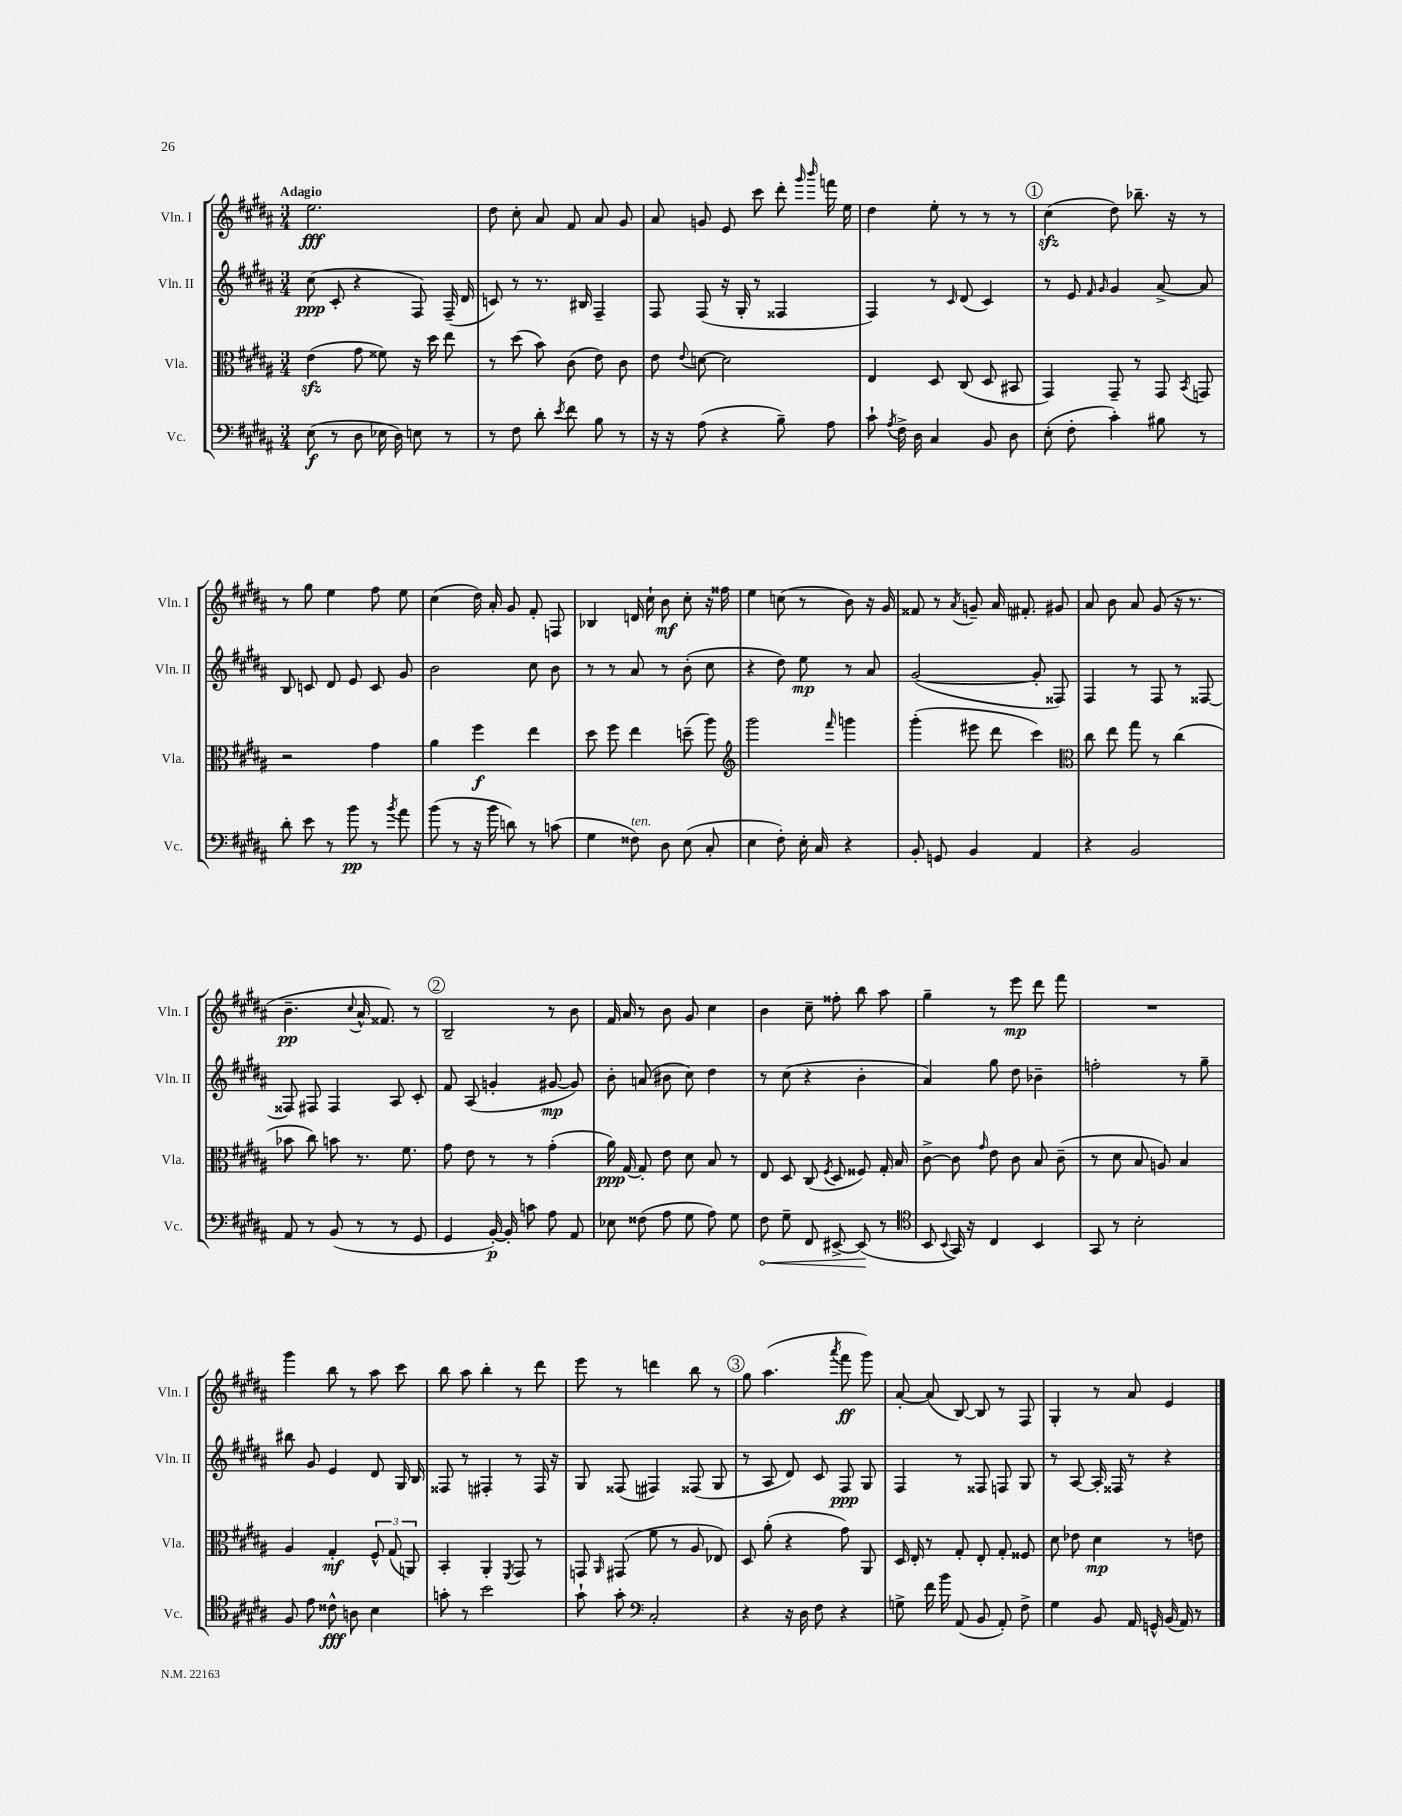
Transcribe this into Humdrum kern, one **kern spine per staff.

**kern	**kern	**kern	**kern
*staff4	*staff3	*staff2	*staff1
*clefF4	*clefC3	*clefG2	*clefG2
*k[f#c#g#d#a#]	*k[f#c#g#d#a#]	*k[f#c#g#d#a#]	*k[f#c#g#d#a#]
*M3/4	*M3/4	*M3/4	*M3/4
(8E	(4e	(8cc#	2.ee
8r	.	8c#'	.
8D#	8g#	4r	.
16E-	8f##)	.	.
16D#)	.	.	.
8E	16r	8F#)	.
.	16dd#	.	.
8r	8ee	(16F#~	.
.	.	16d#	.
=	=	=	=
8r	8r	8c)	8dd#
8F#	(8dd#	8r	8cc#'
8d#'	8b)	8.r	8a#
8qe	.	.	.
8f#	(8c#	.	8f#
.	.	16B#	.
8B	8e)	4F#~	8a#
8r	8c#	.	8g#
=	=	=	=
16r	8e	8F#	8a#
16r	.	.	.
.	8qqe	.	.
(8A#	[8d	(8F#	8g
4r	2d]	16r	8e
.	.	16G#'	.
.	.	8r	8ccc#
8B~)	.	4F##	8ddd#'
.	.	.	16qqggg#
.	.	.	16qqbbb
8A#	.	.	16fff
.	.	.	16ee
=	=	=	=
8c#`	4E	4F#)	4dd#
8qA#	.	.	.
16F#^	.	.	.
16D#	.	.	.
4C#	8D#	8r	8ee'
.	.	16qqc#	.
.	(8C#	(8d#	8r
8BB	8D#	4c#)	8r
8D#	8BB#	.	8r
=	=	=	=
(8E'	4GG#)	8r	(4cc#
8F#'	.	8e	.
.	.	16qqf#	.
.	.	16qqg#	.
4c#')	8GG#~	4g#	8dd#)
.	8r	.	8.bb-~
8B#	8GG#	[8a#^	.
.	.	.	16r
.	8qBB	.	.
8r	8GG	8a#]	8r
=	=	=	=
8d#'	2r	8B	8r
8e	.	8c	8gg#
8r	.	8d#	4ee
8b	.	8e	.
8r	4g#	8c	8ff#
8qb	.	.	.
8a#	.	8g#	8ee
=	=	=	=
(8b	4a#	2b	(4cc#
8r	.	.	.
16r	4ff#	.	16dd#)
16b	.	.	16a#'
8d)	.	.	8g#
8r	4ee	8cc#	8f#'
(8c	.	8b	8F
=	=	=	=
4G#	8dd#	8r	4B-
.	8ff#	8r	.
8F##)	4ee	8a#	16d
.	.	.	16cc#`
8D#	.	8r	8b
(8E	(8dd~	(8b'	8cc#'
8C#'	8aa#)	8cc#	16r
.	.	.	16ff##
=	=	=	=
*	*clefG2	*	*
4E	2ggg#	4r	4ee
8F#')	.	8dd#)	(8cc
16E'	.	8ee	8r
16C#	.	.	.
.	16qqfff#	.	.
4r	4ggg	8r	8b)
.	.	8a#	16r
.	.	.	16g#
=	=	=	=
8BB'	(4ggg#'	([2g#	8f##
8GG	.	.	8r
.	.	.	8qa#
4BB	8eee#	.	8g~
.	8ddd#	.	16a#
.	.	.	8.f#'
4AA#	4ccc#)	8g#']	.
.	.	8F##)	8g#
=	=	=	=
*	*clefC3	*	*
4r	8cc#	4F#	8a#
.	8ee	.	8b
2BB	8gg#	8r	8a#
.	8r	8F#	(8g#
.	(4cc#	8r	16r
.	.	.	8.r
.	.	[8F##	.
=	=	=	=
8AA#	8b-	8F##]	4.b~
8r	8cc#)	8F#	.
(8BB	8b	4F#	.
.	.	.	8qqcc#
8r	8.r	.	16a#^^
.	.	.	8.f##)
8r	.	8A#	.
.	8.f#	.	.
8GG#	.	8c#'	8r
=	=	=	=
4GG#	8g#	8f#	2B~
.	8e	(8A#	.
[16BB')	8r	4g'	.
16BB']	.	.	.
8c	8r	.	.
8A#	(4g#'	[8g#	8r
8AA#	.	8g#])	8b
=	=	=	=
8E-	16a#)	8b'	16f#
.	[16G#	.	16a#
(8F##	8G#']	(8a	8r
8A#	8e	8b#	8b
8G#	8d#	8cc#)	8g#
8A#)	8B	4dd#	4cc#
8G#	8r	.	.
=	=	=	=
8F#	8E	8r	4b
8G#~	8D#	(8cc#	.
8FF#	(8C#	4r	8cc#~
.	8qF#	.	.
[8EE#^	8D#	.	8ff##'
(8EE#]	8F##)	4b'	8bb
8r	16G#'	.	8aa#
.	16B	.	.
=	=	=	=
*clefC4	*	*	*
8BB	[8c#^	4a#)	4gg#~
8qqBB	.	.	.
16GG#)	8c#]	.	.
16r	.	.	.
.	16qqg#	.	.
4C#	8e	8gg#	8r
.	8c#	8dd#	8eee
4BB	8B	4b-~	8ddd#
.	(8c#~	.	8fff#
=	=	=	=
8GG#	8r	2ff'	2.r
8r	8d#	.	.
2B'	8B	.	.
.	8A)	.	.
.	4B	8r	.
.	.	8gg#~	.
=	=	=	=
8F#	4A#	8bb#	4ggg#
8e	.	8g#	.
8c##^^	4G#'	4e	8bb
8A	.	.	8r
4B	12F#^^	8d#	8aa#
.	(12G#	.	.
.	.	16G#	8ccc#
.	12AA)	.	.
.	.	16B	.
=	=	=	=
8g'	4BB'	8F##	8bb
8r	.	8r	8aa#
2b	4AA#'	4F#'	4bb'
.	8qFF#	.	.
.	8GG#	8r	8r
.	8r	16F#	8ddd#
.	.	16r	.
=	=	=	=
8g#`	8GG	8G#	8eee
.	16qqAA#	.	.
8g#'	(8GG#	(8F##	8r
*clefF4	*	*	*
2C#'	8f#	4F#)	4ddd
.	8r	.	.
.	8A#	(8F##	8bb
.	8E-)	8G#	8r
=	=	=	=
4r	8D#	8r	8gg#
.	(8a#'	8A#	(4.aa#
16r	4r	8d#)	.
16D#	.	.	.
8F#	.	8c#	.
.	.	.	8qaaa#
4r	8g#)	8F#	8fff#
.	8AA#	8G#	8ggg#)
=	=	=	=
8G^	16D#	4F#	[8a#'
.	16E'	.	.
16f#	8r	.	(8a#]
16b	.	.	.
(8AA#	8G#'	8r	[8B)
8BB	8E'	8F##	8B]
8AA#')	8G#'	8F	8r
8F#^	8F##	8G#	8F#
=	=	=	=
4G#	8d#	8r	4G#'
.	8e-	[8A#	.
8BB	4d#	16A#']	8r
.	.	16F##	.
16AA#	.	8r	8a#
16GG^^	.	.	.
(16BB	8r	4r	4e
16AA#)	.	.	.
8r	8e	.	.
==	==	==	==
*-	*-	*-	*-
